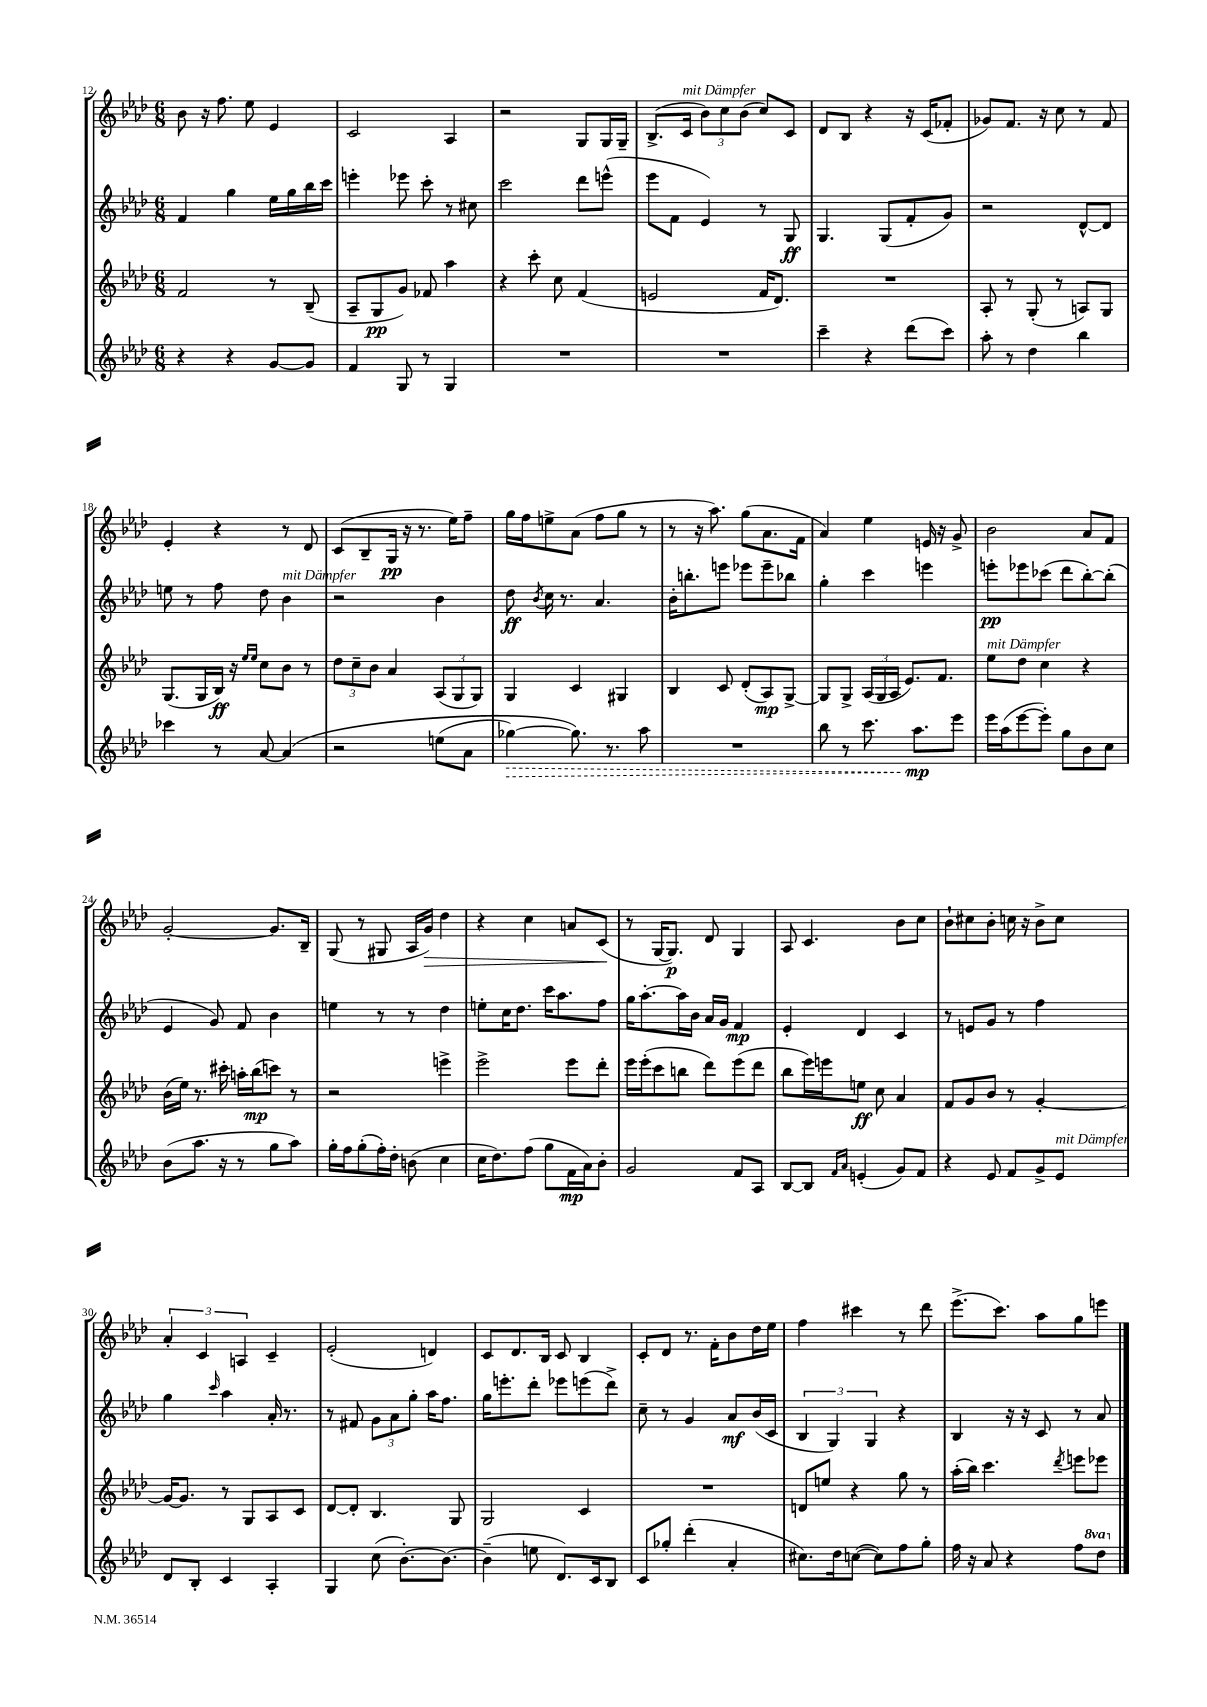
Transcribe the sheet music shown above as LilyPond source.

<<
\new StaffGroup <<
\new Staff = "s0" {
    \clef treble \key aes \major \numericTimeSignature \time 6/8
    \autoBeamOff bes'8 r16 f''8. ees''8 ees'4 |
    c'2 aes4 |
    r2 g8[ g16 g16]-- |
    bes8.[->( c'16]^\markup { \italic "mit Dämpfer" } \tuplet 3/2 { bes'8[) c''8 bes'8]( } c''8[) c'8] |
    des'8[ bes8] r4 r16 c'16[( fes'8]-. |
    ges'8[) f'8.] r16 c''8 r8 f'8 |
    ees'4-. r4 r8 des'8 |
    c'8[( bes8-- g16]\pp r16 r8. ees''16[) f''8]-- |
    g''16[ f''16 e''8-> aes'8]( f''8[ g''8] r8 |
    r8 r16 aes''8.) g''8[( aes'8. f'16] |
    aes'4) ees''4 e'16 r16 g'8-> |
    bes'2 aes'8[ f'8] |
    g'2~-. g'8.[ bes16]-- |
    g8( r8 gis8 aes16[ g'16]\>) des''4 |
    r4 c''4 a'8[ c'8]\!( |
    r8 g16[~ g8.]\p) des'8 g4 |
    aes8 c'4. bes'8[ c''8] |
    bes'8[-! cis''8 bes'8]-. c''16 r16 bes'8[-> c''8] |
    \tuplet 3/2 { aes'4-. c'4 a4 } c'4-- |
    ees'2-.( d'4) |
    c'8[ des'8. bes16] c'8 bes4 |
    c'8[-. des'8] r8. f'16[-. bes'8 des''16 ees''16] |
    f''4 cis'''4 r8 des'''8 |
    ees'''8.[->( c'''8.]) aes''8[ g''8 e'''8] \bar "|." |
}
\new Staff = "s1" {
    \clef treble \key aes \major \numericTimeSignature \time 6/8
    \autoBeamOff f'4 g''4 ees''16[ g''16 bes''16 c'''16] |
    e'''4-. ees'''8 c'''8-. r8 cis''8 |
    c'''2 des'''8[ e'''8]-^( |
    ees'''8[ f'8] ees'4) r8 g8\ff |
    g4. g8[( f'8-. g'8]) |
    r2 des'8[~-^ des'8] |
    e''8 r8 f''8 des''8 bes'4^\markup { \italic "mit Dämpfer" } |
    r2 bes'4 |
    des''8\ff \acciaccatura { bes'8 } c''16 r8. aes'4. |
    bes'16[-. b''8.-. e'''8] ees'''8[ ees'''8-- bes''8] |
    g''4-. c'''4 e'''4 |
    e'''8[-.\pp ees'''8 ces'''8]( des'''8[ bes''8~-.) bes''8]-.( |
    ees'4 g'8) f'8 bes'4 |
    e''4 r8 r8 des''4 |
    e''8[-. c''16 des''8.] c'''16[ aes''8. f''8] |
    g''16[ aes''8.~-. aes''16 bes'16] aes'16[ g'16] f'4\mp |
    ees'4-. des'4 c'4 |
    r8 e'8[ g'8] r8 f''4 |
    g''4 \grace { c'''16 } aes''4 aes'16-. r8. |
    r8 fis'8 \tuplet 3/2 { g'8[ aes'8 g''8]-. } aes''16[ f''8.] |
    g''16[ e'''8.-. des'''8]-. ees'''8[ e'''8( des'''8]->) |
    c''8-- r8 g'4 aes'8[\mf bes'16( c'16] |
    \tuplet 3/2 { bes4 g4) g4 } r4 |
    bes4 r16 r16 c'8 r8 aes'8 \bar "|." |
}
\new Staff = "s2" {
    \clef treble \key aes \major \numericTimeSignature \time 6/8
    \autoBeamOff f'2 r8 bes8--( |
    aes8[-- g8\pp g'8]) fes'8 aes''4 |
    r4 c'''8-. c''8 f'4( |
    e'2 f'16[ des'8.]) |
    R2. |
    aes8-. r8 g8-.( r8 a8[) g8] |
    g8.[( g16 bes16]\ff) r16 \grace { ees''16[ ees''16] } c''8[ bes'8] r8 |
    \tuplet 3/2 { des''8[ c''8-- bes'8] } aes'4 \tuplet 3/2 { aes8[( g8 g8]) } |
    g4 c'4 gis4 |
    bes4 c'8 des'8[-.( aes8\mp) g8]~-> |
    g8[ g8]-> \tuplet 3/2 { aes16[( g16 aes16] } ees'8.[) f'8.] |
    ees''8[^\markup { \italic "mit Dämpfer" } des''8] c''4 r4 |
    bes'16[( ees''16]) r8. cis'''16-. a''16[-. bes''16\mp( c'''8]) r8 |
    r2 e'''4-> |
    ees'''2-> ees'''8[ des'''8]-. |
    ees'''16[ ees'''16-.( c'''8 b''8] des'''8[) ees'''8( des'''8] |
    bes''8[ ees'''16) e'''16 e''8]\ff c''8 aes'4 |
    f'8[ g'8 bes'8] r8 g'4~-. |
    g'16[~ g'8.] r8 g8[ aes8 c'8] |
    des'8[~ des'8]-. bes4. g8 |
    g2 c'4 |
    R2. |
    d'8[ e''8] r4 g''8 r8 |
    aes''16[-.( bes''16]) c'''4. \acciaccatura { des'''8 } e'''8[ ees'''8] \bar "|." |
}
\new Staff = "s3" {
    \clef treble \key aes \major \numericTimeSignature \time 6/8 \set Staff.ottavationMarkups = #ottavation-simple-ordinals
    \autoBeamOff r4 r4 g'8[~ g'8] |
    f'4 g8 r8 g4 |
    R2. |
    R2. |
    c'''4-- r4 des'''8[( c'''8]) |
    aes''8-. r8 des''4 bes''4 |
    ces'''4 r8 aes'8~ aes'4\( |
    r2 e''8[( aes'8] |
    \once \override Hairpin.style = #'dashed-line ges''4~\>) ges''8.\) r8. aes''8 |
    R2. |
    bes''8 r8 c'''8. aes''8.[\mp\! ees'''8] |
    ees'''16[ aes''16( ees'''8~ ees'''8]-.) g''8[ bes'8 c''8] |
    bes'8[( aes''8.] r16 r8 g''8[ aes''8]) |
    g''16[-. f''16 g''8-.( f''16-.) des''16]-. b'8( c''4 |
    c''16[ des''8.) f''8]( g''8[ f'16\mp aes'16) bes'8]-. |
    g'2 f'8[ aes8] |
    bes8[~ bes8] \grace { f'16[ aes'16] } e'4-.( g'8[) f'8] |
    r4 ees'8 f'8[ g'8-> ees'8]^\markup { \italic "mit Dämpfer" } |
    des'8[ bes8]-. c'4 aes4-. |
    g4 c''8( bes'8.[~-.) bes'8.]~ |
    bes'4--( e''8 des'8.[) c'16 bes8] |
    c'8[ ges''8]-. des'''4-.( aes'4-. |
    cis''8.[) des''16 c''8]~( c''8[) f''8 g''8]-. |
    f''16 r16 aes'8 r4 f''8[ \ottava #1 des'''8] \ottava #0 \bar "|." |
}
>>
>>
\layout { \context { \Score currentBarNumber = #12 } }
